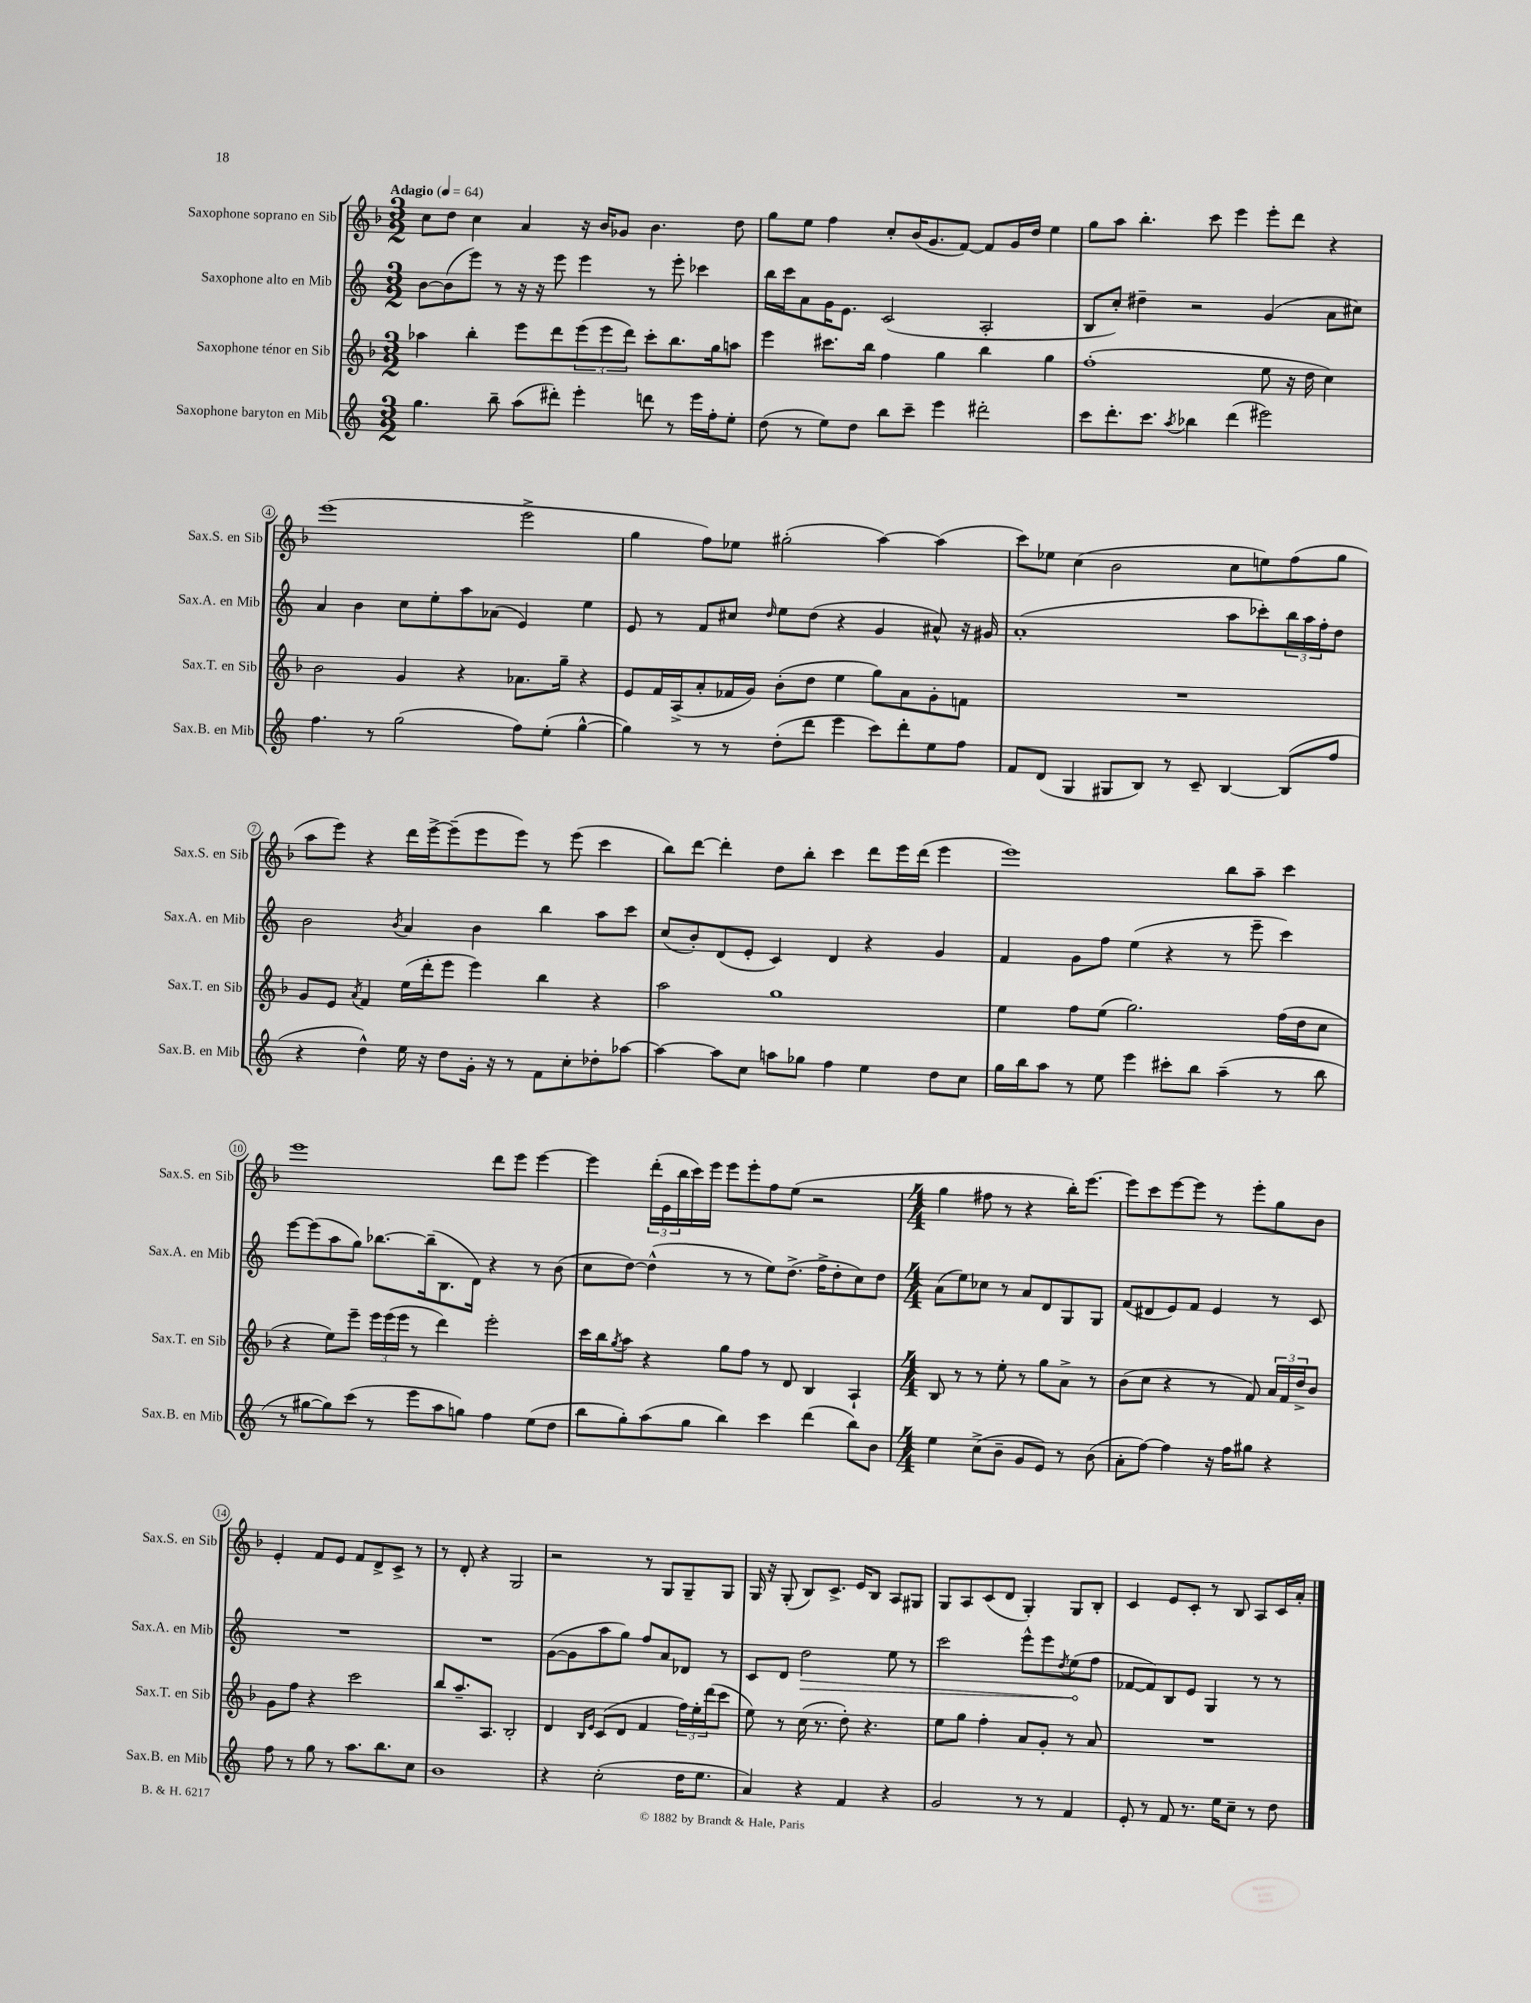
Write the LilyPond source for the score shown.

<<
\new StaffGroup <<
\new Staff = "s0" \with { instrumentName = "Saxophone soprano en Sib" shortInstrumentName = "Sax.S. en Sib" } {
    \clef treble \key f \major \numericTimeSignature \time 3/2 \tempo "Adagio" 4 = 64
    c''8 d''8 c''4 a'4 r16 bes'16 ges'8 bes'4. d''8 |
    g''8 e''8 f''4 c''8-. bes'16( g'8. f'8~) f'8 g'16 d''16 e''4 |
    g''8 a''8 bes''4.-. c'''8 e'''4 e'''8-. d'''8 r4 |
    e'''1( e'''2-> |
    g''4 f''8) ees''8 gis''2-.( a''4~) a''4( |
    c'''8) ees''8 c''4( bes'2 c''8 e''8) f''8( g''8 |
    a''8 e'''8) r4 d'''16 e'''16~-> e'''8--( e'''8 e'''8) r8 e'''8( c'''4 |
    bes''8) d'''8~ d'''4-. d''8 bes''8-. c'''4 d'''8 e'''16 d'''16( e'''4 |
    e'''1) bes''8 a''8-- c'''4 |
    e'''1 d'''8 e'''8 e'''4~ |
    e'''4 \tuplet 3/2 { d'''16-.( e'16 bes''16 } c'''16) e'''16 e'''8 e'''8-. f''8 e''8( r2 |
    \numericTimeSignature \time 4/4 g''4 fis''8 r8 r4 bes''16-.) e'''8.~ |
    e'''8 c'''8 e'''8~ e'''8 r8 e'''8-. g''8 bes'8 |
    e'4-. f'8 e'8 f'8 d'8-> c'8-> r8 |
    r8 d'8-. r4 g2 |
    r2 r8 g8 g8-- g8 |
    g16 r16 g8-.( bes8) c'8.-> e'16 bes8 a8 gis8 |
    g8 a8 c'8( d'8 g4-.) g8 bes8-. |
    c'4 e'8 c'8-. r8 bes8 a8 c'16 a'16-. \bar "|." |
}
\new Staff = "s1" \with { instrumentName = "Saxophone alto en Mib" shortInstrumentName = "Sax.A. en Mib" } {
    \clef treble \key c \major \numericTimeSignature \time 3/2
    b'8~ b'8( e'''8) r8 r16 r16 e'''8 e'''4 r8 e'''8-. ces'''4 |
    b''16 c'''16 a'8 g'16 e'8. c'2( a2-. |
    b8 c''8-.) dis''4-- r2 g'4( a'8 cis''8) |
    a'4 b'4 c''8 e''8-. a''8 aes'8( e'4) e''4 |
    e'8 r8 f'8 cis''8 \grace { d''16 } e''8 d''8( r4 g'4 ais'8-^) r16 gis'16 |
    a'1-.( a''8 ces'''8-.) \tuplet 3/2 { b''16 a''16 f''16-. } d''8 |
    b'2 \acciaccatura { b'8 } a'4 b'4 b''4 a''8 c'''8 |
    c''8( b'8-.) d'8( e'8-. c'4) d'4 r4 g'4 |
    f'4 g'8 f''8 e''4( r4 r8 e'''8-- c'''4) |
    e'''8~ e'''8( a''8 g''8) bes''8.~ bes''16--( b8. d'16) r4 r8 b'8( |
    c''8 d''8~) d''4-^( r8 r8 e''8) d''8.->( f''16-> d''8-. c''8) d''8 |
    \numericTimeSignature \time 4/4 a'8( e''8) ces''8 r8 a'8 d'8 g8 g8 |
    f'8( dis'8 e'8) f'8 e'4 r8 c'8 |
    R1 |
    R1 |
    g'8~( g'8 a''8 g''8) f''8 a'8 des'8 r8 |
    c'8 d'8 \once \override Hairpin.circled-tip = ##t d''2\> e''8 r8 |
    c'''2 e'''8-^ e'''8 \acciaccatura { d''8 } e''8\!( f''8 |
    fes'8~ fes'8) b8 e'8 g4 r8 r8 \bar "|." |
}
\new Staff = "s2" \with { instrumentName = "Saxophone ténor en Sib" shortInstrumentName = "Sax.T. en Sib" } {
    \clef treble \key f \major \numericTimeSignature \time 3/2
    aes''4 bes''4-. e'''8 d'''8 \tuplet 3/2 { e'''8( e'''8 d'''8) } c'''8-. bes''8. g''16 a''8 |
    e'''4 cis'''8. bes''16 f''4 g''4 bes''4 g''4 |
    f''1-.( e''8 r16 d''16 c''4) |
    bes'2 g'4 r4 aes'8. g''16-- r4 |
    e'8 f'16 a16->( a'8-. fes'16 g'16) bes'8-.( d''8 e''4 g''8) a'8 g'8-. f'8 |
    R1. |
    g'8 e'8 \acciaccatura { a'8 } f'4 e''16( d'''16-. e'''8 e'''4) bes''4 r4 |
    a''2 g''1 |
    e''4 f''8 e''8( g''2.) f''16( d''16 c''8 |
    r4 e''8) e'''8-- \tuplet 3/2 { e'''16 e'''16( e'''16 } r8 d'''4) e'''2-. |
    c'''16 bes''16 \acciaccatura { g''8 } a''8 r4 g''8 f''8 r8 d'8 bes4 a4-! |
    \numericTimeSignature \time 4/4 bes8 r8 r8 e''8-. r8 g''8 a'8-> r8 |
    bes'8( c''8 r4 r8 f'8) \tuplet 3/2 { a'16 f'16 d''16-> } bes'8 |
    g'8 f''8 r4 c'''2 |
    bes''8 a''8.-- a8. bes2-. |
    d'4 \grace { bes16 e'16 } c'8( d'8 f'4 \tuplet 3/2 { f''16) e''16-. d'''16( } c'''8 |
    e''8) r8 c''16( r8. d''8-.) r4. |
    e''8 g''8 f''4-. a'8 g'8-. r8 a'8 |
    R1 \bar "|." |
}
\new Staff = "s3" \with { instrumentName = "Saxophone baryton en Mib" shortInstrumentName = "Sax.B. en Mib" } {
    \clef treble \key c \major \numericTimeSignature \time 3/2
    g''4. b''8-- a''8( dis'''8-.) e'''4-. d'''8 r8 e'''16 f''16-. e''8-. |
    d''8( r8 e''8) d''8 b''8 c'''8-- e'''4 dis'''2-. |
    c'''8 d'''8.-. c'''8. \acciaccatura { a''8 } bes''4 d'''4( eis'''2) |
    f''4. r8 g''2( f''8) e''8-.( g''4~-^ |
    g''4) r8 r8 d''8-.( d'''8 e'''4 c'''8) d'''8-. e''8 f''8 |
    f'8 d'8( g4 gis8 b8) r8 c'8-- b4~ b8( f''8 |
    r4 d''4-^) e''16 r16 d''8 g'16-. r16 r8 f'8 c''8-. des''8-. aes''8~ |
    aes''4~ aes''8 c''8 a''8 ges''8 f''4 e''4 d''8 c''8 |
    g''16 b''16 a''8 r8 e''8 e'''4 cis'''8-. b''8 a''4--( r8 b''8 |
    r8 gis''8~ gis''8) c'''8( r8 e'''8 a''8 g''8) f''4 e''8( d''8 |
    b''8 g''8-.) a''8( g''8 b''4) c'''4 d'''4( b''8) b'8 |
    \numericTimeSignature \time 4/4 e''4 c''8->( b'8-- g'8 e'8) r8 b'8( |
    a'8-. f''8~) f''4 r16 f''16 gis''8 r4 |
    f''8 r8 g''8 r8 a''8. b''8. c''8 |
    b'1 |
    r4 c''2-.( d''16 e''8. |
    a'4) r4 f'4 r4 |
    g'2 r8 r8 f'4 |
    e'8-. r8 f'8 r8. e''16 c''8-- r8 d''8 \bar "|." |
}
>>
>>
\layout { \context { \Score \override BarNumber.stencil = #(make-stencil-circler 0.1 0.3 ly:text-interface::print) } }
